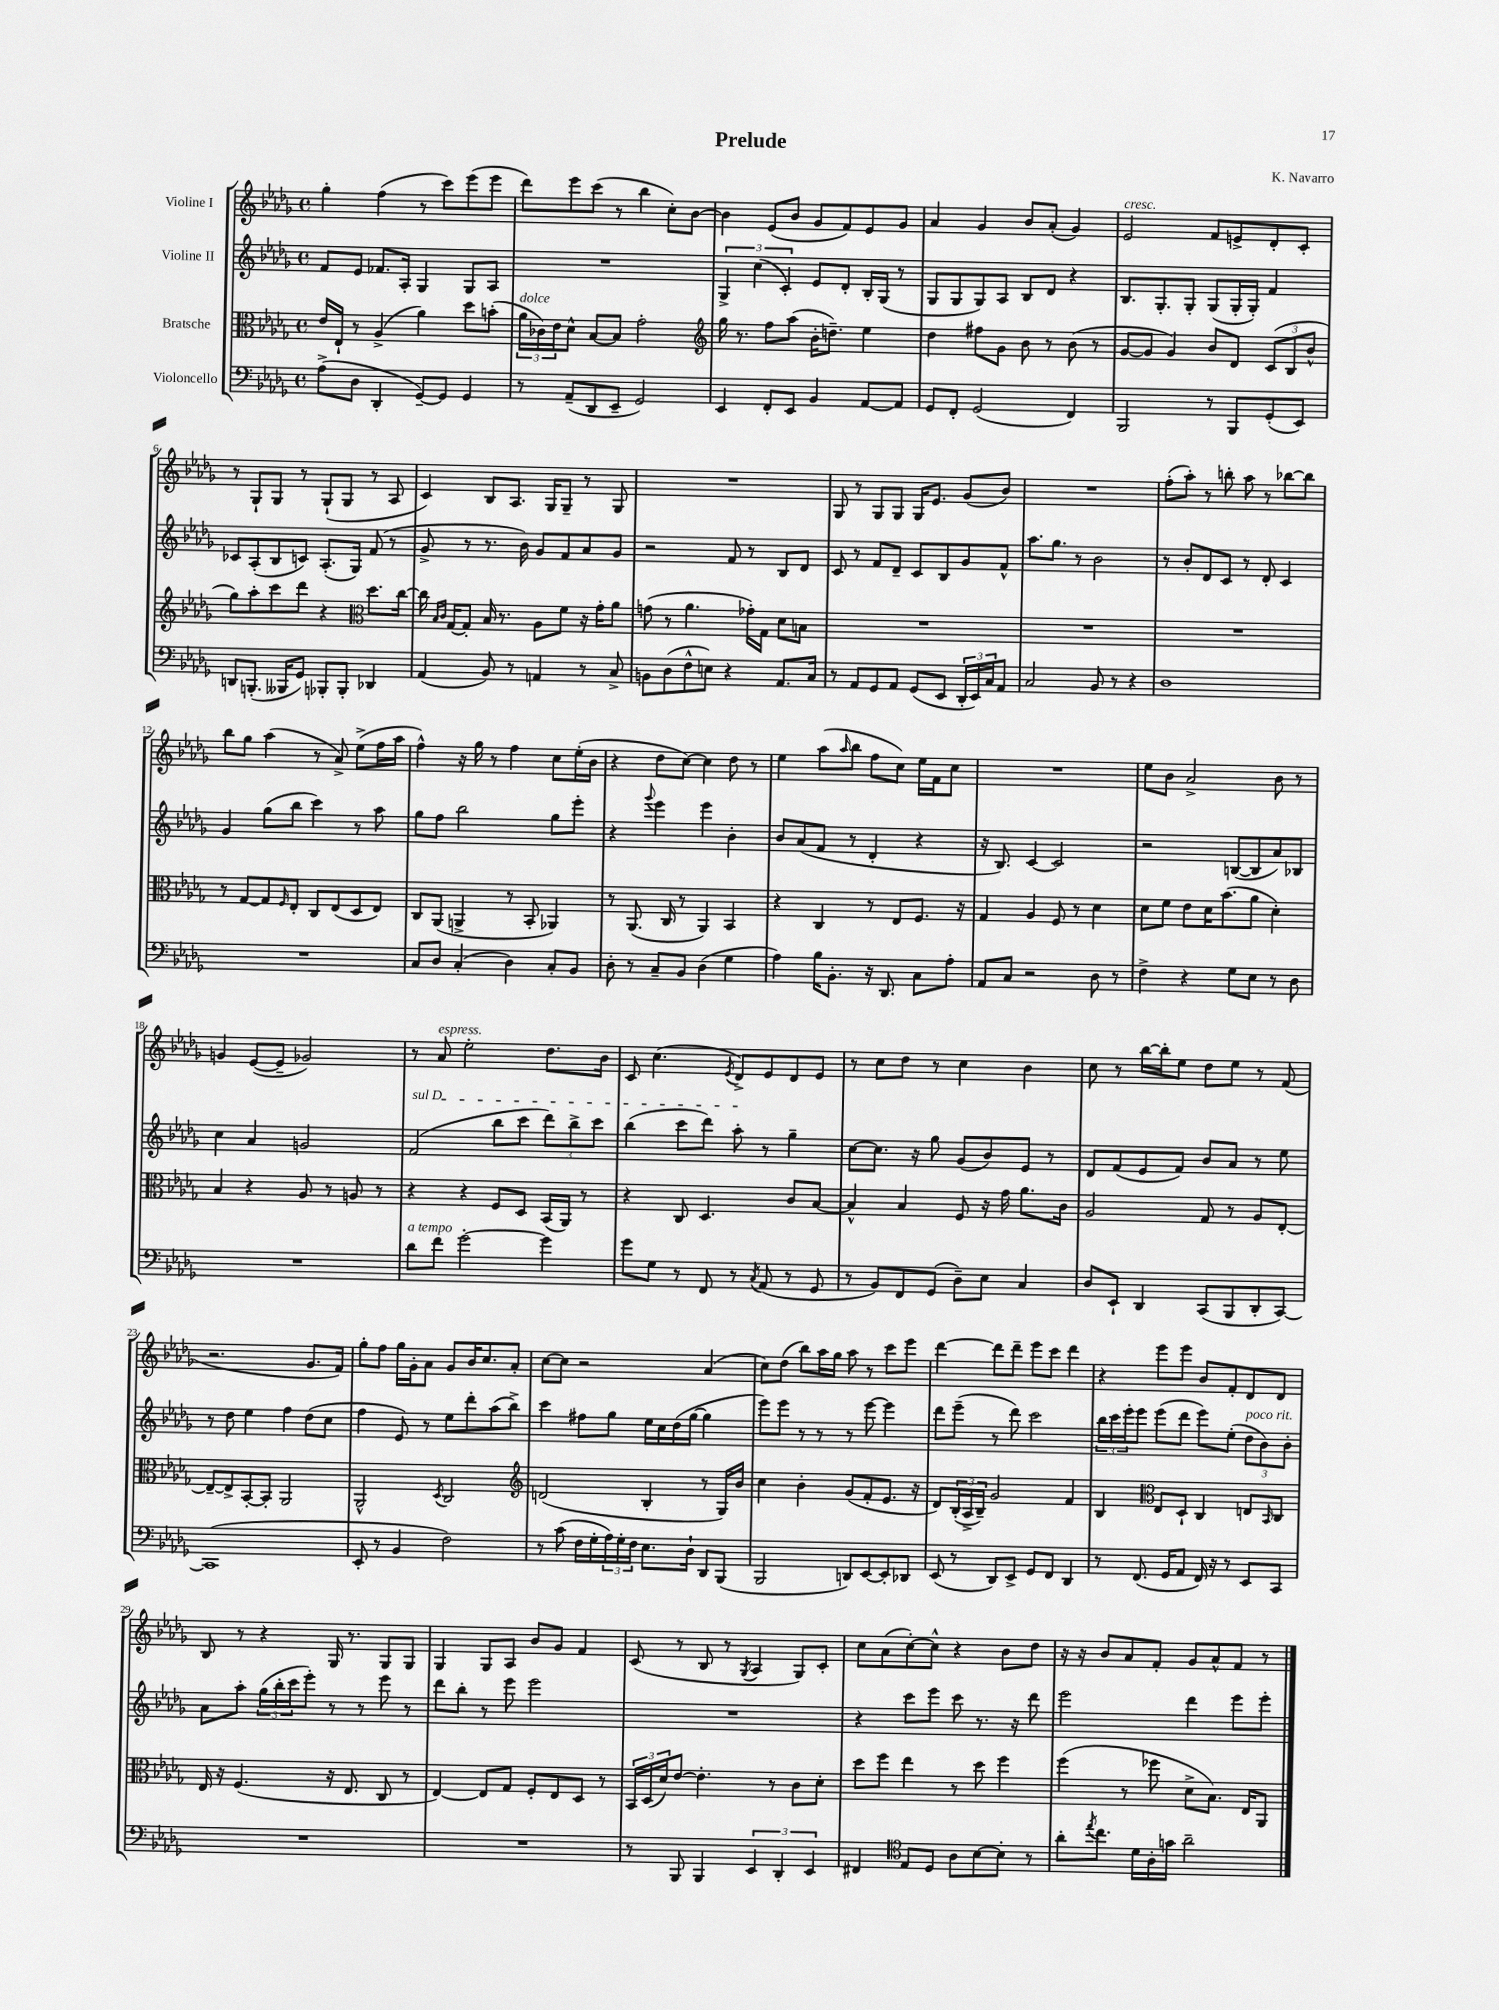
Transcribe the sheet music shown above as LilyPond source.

\header { title = "Prelude" composer = "K. Navarro" }
<<
\new StaffGroup <<
\new Staff = "s0" \with { instrumentName = "Violine I" } {
    \clef treble \key des \major \defaultTimeSignature \time 4/4
    ges''4-. f''4( r8 c'''8) ees'''8( ees'''8 |
    des'''8) ees'''8 c'''8( r8 bes''4 c''8-.) bes'8~ |
    bes'4 ees'8( bes'8 ges'8 f'8) ees'8 ges'8 |
    aes'4 ges'4 bes'8 aes'8-.( ges'4) |
    ees'2^\markup { \italic "cresc." } f'8 e'8-> des'8-. c'8-. |
    r8 ges8-! ges8 r8 ges8-!( ges8 r8 aes8 |
    c'4) bes8 aes8. ges16 ges8-- r8 ges8 |
    R1 |
    ges8 r8 ges8 ges8 ges16 ees'8. ges'8( bes'8) |
    R1 |
    f''8-.( aes''8-.) r8 b''8-. aes''8 r8 bes''8~ bes''8 |
    bes''8 ges''8 aes''4( r8 aes'8->) ees''8->( f''16 aes''16 |
    f''4-^) r16 ges''16 r8 f''4 c''8 ees''16-.( bes'16 |
    r4 des''8 c''8~) c''4 des''8 r8 |
    ees''4 aes''8( \grace { aes''16 } bes''8 f''8 c''8) ees''16 f'16 c''8 |
    R1 |
    ees''8 bes'8 aes'2-> bes'8 r8 |
    g'4 ees'8~( ees'8-- ges'2) |
    r8 aes'8^\markup { \italic "espress." } ees''2-. des''8. bes'16 |
    c'8 c''4.( \acciaccatura { ees'8 } des'8->) ees'8 des'8 ees'8 |
    r8 c''8 des''8 r8 c''4 bes'4 |
    c''8 r8 bes''16~ bes''16-. ees''8 des''8 ees''8 r8 f'8( |
    r2. ges'8. f'16) |
    ges''8-. f''8 ges''16 ges'16-. aes'8 ges'8 bes'16 c''8. aes'8-. |
    c''8~ c''8 r2 aes'4( |
    c''8) des''8( bes''8) aes''16 ges''16 aes''8 r8 c'''8 ees'''8 |
    des'''4~ des'''8 des'''8-- ees'''8 c'''8 des'''4 |
    r4 ees'''8 ees'''8 bes'8 f'8-. des'8 des'8 |
    bes8 r8 r4 ges16 r8. ges8 ges8 |
    ges4 ges8 aes8 bes'8 ges'8 f'4 |
    c'8( r8 bes8 r8 \acciaccatura { ges8 } aes4 ges8) c'8-. |
    c''8 aes'8( c''8~-.) c''8-^ r4 bes'8 des''8 |
    r16 r16 bes'8 aes'8 f'8-. ges'8 aes'8-^ f'8 r8 \bar "|." |
}
\new Staff = "s1" \with { instrumentName = "Violine II" } {
    \clef treble \key des \major \defaultTimeSignature \time 4/4
    f'8 ees'8 fes'8. aes16-. ges4 ges8 aes8 |
    R1 |
    \tuplet 3/2 { ges4-> c''4( c'4-.) } ees'8 des'8-. bes16-. ges16( r8 |
    ges8 ges8 ges8) aes8 bes8 des'8 r4 |
    bes8. ges8.-. ges8-. ges8( ges16-. ges16-.) f'4 |
    ces'8 aes8-.( bes8 c'8) aes8.-.( ges16) f'8( r8 |
    ges'8-> r8 r8. bes'16) ges'8 f'8 aes'8 ges'8 |
    r2 f'8 r8 bes8 des'8 |
    c'8 r8 f'8 des'8-- c'8 bes8 ges'8 f'8-^ |
    aes''8. ges''8. r8 bes'2 |
    r8 bes'8-. des'8 c'8 r8 des'8-. c'4 |
    ges'4 ges''8( bes''8 c'''4) r8 aes''8 |
    ges''8 f''8 bes''2 ges''8 ees'''8-. |
    r4 \appoggiatura { ges'''8 } ees'''4 ees'''4 bes'4-. |
    bes'8 aes'8( f'8 r8 des'4-. r4 |
    r16 bes8.) c'4~ c'2 |
    r2 b8~( b8 aes'8) bes8 |
    c''4 aes'4 g'2 |
    \once \override TextSpanner.bound-details.left.text = \markup { \italic "sul D" } f'2\startTextSpan( bes''8 c'''8 \tuplet 3/2 { des'''8) bes''8-> c'''8 } |
    bes''4( c'''8 des'''8) aes''8-.\stopTextSpan r8 ges''4-- |
    c''8~ c''8. r16 ges''8 ges'8( bes'8) ees'8 r8 |
    des'8 f'8( ees'8 f'8) bes'8 aes'8 r8 ees''8 |
    r8 des''8 ees''4 f''4 des''8( c''8 |
    f''4 ees'8) r8 ees''8 des'''8-. aes''8( bes''8->) |
    c'''4 fis''8 ges''8 ees''16 c''16 des''16( ges''16~ ges''4 |
    ees'''8) ees'''8 r8 r8 r8 ees'''8~ ees'''4 |
    des'''8 ees'''8--( r8 des'''8) c'''2 |
    \tuplet 3/2 { bes''16 c'''16 ees'''16-. } ees'''8 ees'''8( des'''8 ees'''8) ees''8-.( \tuplet 3/2 { des''8^\markup { \italic "poco rit." } bes'8) bes'8-. } |
    aes'8 aes''8-. \tuplet 3/2 { ges''16( bes''16-. c'''16 } ees'''8-.) r8 r8 ees'''8 r8 |
    des'''8 bes''8-. r8 ees'''8 ees'''2 |
    R1 |
    r4 c'''8 ees'''8 c'''8 r8. r16 des'''8 |
    ees'''2 des'''4 ees'''8 ees'''8-. \bar "|." |
}
\new Staff = "s2" \with { instrumentName = "Bratsche" } {
    \clef alto \key des \major \defaultTimeSignature \time 4/4
    ees'16 ees16-! r8 aes4->( aes'4) des''8 b'8-.( |
    \tuplet 3/2 { aes'16^\markup { \italic "dolce" } ces'16) ees'16 } des'8-^ bes8~ bes8 ges'2-. |
    \clef treble ges''16 r8. f''8 aes''8( bes'16-. d''8.--) ees''4 |
    des''4 fis''8 ges'8 bes'8 r8 bes'8( r8 |
    ges'8~ ges'8 ges'4) bes'8 des'8 \tuplet 3/2 { c'8( bes8 bes'8-^ } |
    ges''8) aes''8-. c'''8 des'''8 r4 \clef alto des''8. c''16~ |
    c''16 \grace { bes16 c'16 } ges16~ ges8-. bes16 r8. aes8 f'8 r16 ges'16-. aes'8 |
    g'8( r8 aes'4. ges'16-.) ges16 des'8 b8 |
    R1 |
    R1 |
    R1 |
    r8 ges8~ ges8 \grace { f16 } ees8-. c8 ees8( des8 ees8) |
    c8 aes,8( a,4-> r8 bes,8-. aes,4) |
    r8 aes,8.( c16 r8 aes,4) bes,4 |
    r4 c4 r8 ees8 f8. r16 |
    ges4 aes4 f8 r8 des'4 |
    des'8 f'8 ees'8 des'16 bes'8.( aes'8 des'4-.) |
    bes4 r4 aes8 r8 a8 r8 |
    r4 r4 f8 des8 bes,16( aes,16) r8 |
    r4 c8 des4. c'8 bes8~ |
    bes4-^ bes4 f8 r16 ges'16 aes'8. c'16 |
    aes2 ges8 r8 aes8 ees8~-. |
    ees8~-- ees8-> bes,8~-. bes,8-. aes,2 |
    aes,2-^ \acciaccatura { des8 } c2 |
    \clef treble d'2( bes4-. r8 ges16) bes'16 |
    c''4 bes'4-. ges'8( f'8-. ees'8. r16 |
    des'8) \tuplet 3/2 { bes16-.( aes16-> bes16--) } ges'2 f'4 |
    bes4 \clef alto ees8 des8-! c4 e8 \grace { bes,16 } c8 |
    ees16 r16 f4.( r16 ees8. c8 r8 |
    ees4~) ees8 ges8 f8-. ees8 des8 r8 |
    \tuplet 3/2 { bes,16 des16( des'16) } ees'8~ ees'4.-. r8 c'8 des'8-. |
    des''8 f''8 ees''4 r8 des''8 f''4 |
    f''4( r8 fes''8 des'8-> bes8.) ees16 aes,8 \bar "|." |
}
\new Staff = "s3" \with { instrumentName = "Violoncello" } {
    \clef bass \key des \major \defaultTimeSignature \time 4/4
    aes8->( des8 des,4-. ges,8~--) ges,8 ges,4 |
    r8 aes,8--( des,8 ees,8-- ges,2) |
    ees,4 f,8-. ees,8 bes,4 aes,8~ aes,8 |
    ges,8 f,8-. ges,2( f,4) |
    bes,,2 r8 bes,,8 ges,8-.( ees,8) |
    d,8 b,,8.-.( beses,,16 ges,8) bes,,8-. bes,,8-. des,4 |
    aes,4( bes,8) r8 a,4 r8 c8-> |
    b,8 des8( f8-^ e8) r4 aes,8. c16 |
    r8 aes,8 ges,8 aes,8 ges,8( ees,8 \tuplet 3/2 { des,16-. ees,16) c16 } aes,8 |
    c2 bes,8 r8 r4 |
    des1 |
    R1 |
    c8 des8 c4-.( des4) c8-. bes,8 |
    des8-. r8 c8-- bes,8 des4( ges4 |
    aes4) bes16 bes,8.-. r16 des,8. c8 aes8-. |
    aes,8 c8 r2 des8 r8 |
    f4-> r4 ges8 ees8 r8 des8 |
    R1 |
    des'8^\markup { \italic "a tempo" } f'8 ges'2~-. ges'4 |
    ges'8 ges8 r8 f,8 r8 \acciaccatura { c8 } aes,8( r8 ges,8 |
    r8 bes,8) f,8 ges,8( des8--) ees8 c4 |
    des8 ees,8-! des,4 c,8( bes,,8 des,8-. c,8~) |
    c,1( |
    ees,8-. r8 bes,4 f2) |
    r8 c'8( f16 ges16-. \tuplet 3/2 { aes16) ges16-. f16 } ees8. des16-! des,8 bes,,8( |
    bes,,2 d,8) ees,8~ ees,8-. des,8 |
    ees,8( r8 des,8) ees,8-> ges,8 f,8 des,4 |
    r8 f,8.( ges,16 aes,8 f,16) r16 r8 ees,8 c,8 |
    R1 |
    R1 |
    r8 bes,,8 bes,,4 \tuplet 3/2 { ees,4 des,4-. ees,4 } |
    fis,4 \clef tenor ees8 des8 aes8 bes8~ bes8-. r8 |
    aes'8-. \acciaccatura { ees''8 } c''8. des'16 aes16-. g'16 aes'2-- \bar "|." |
}
>>
>>
